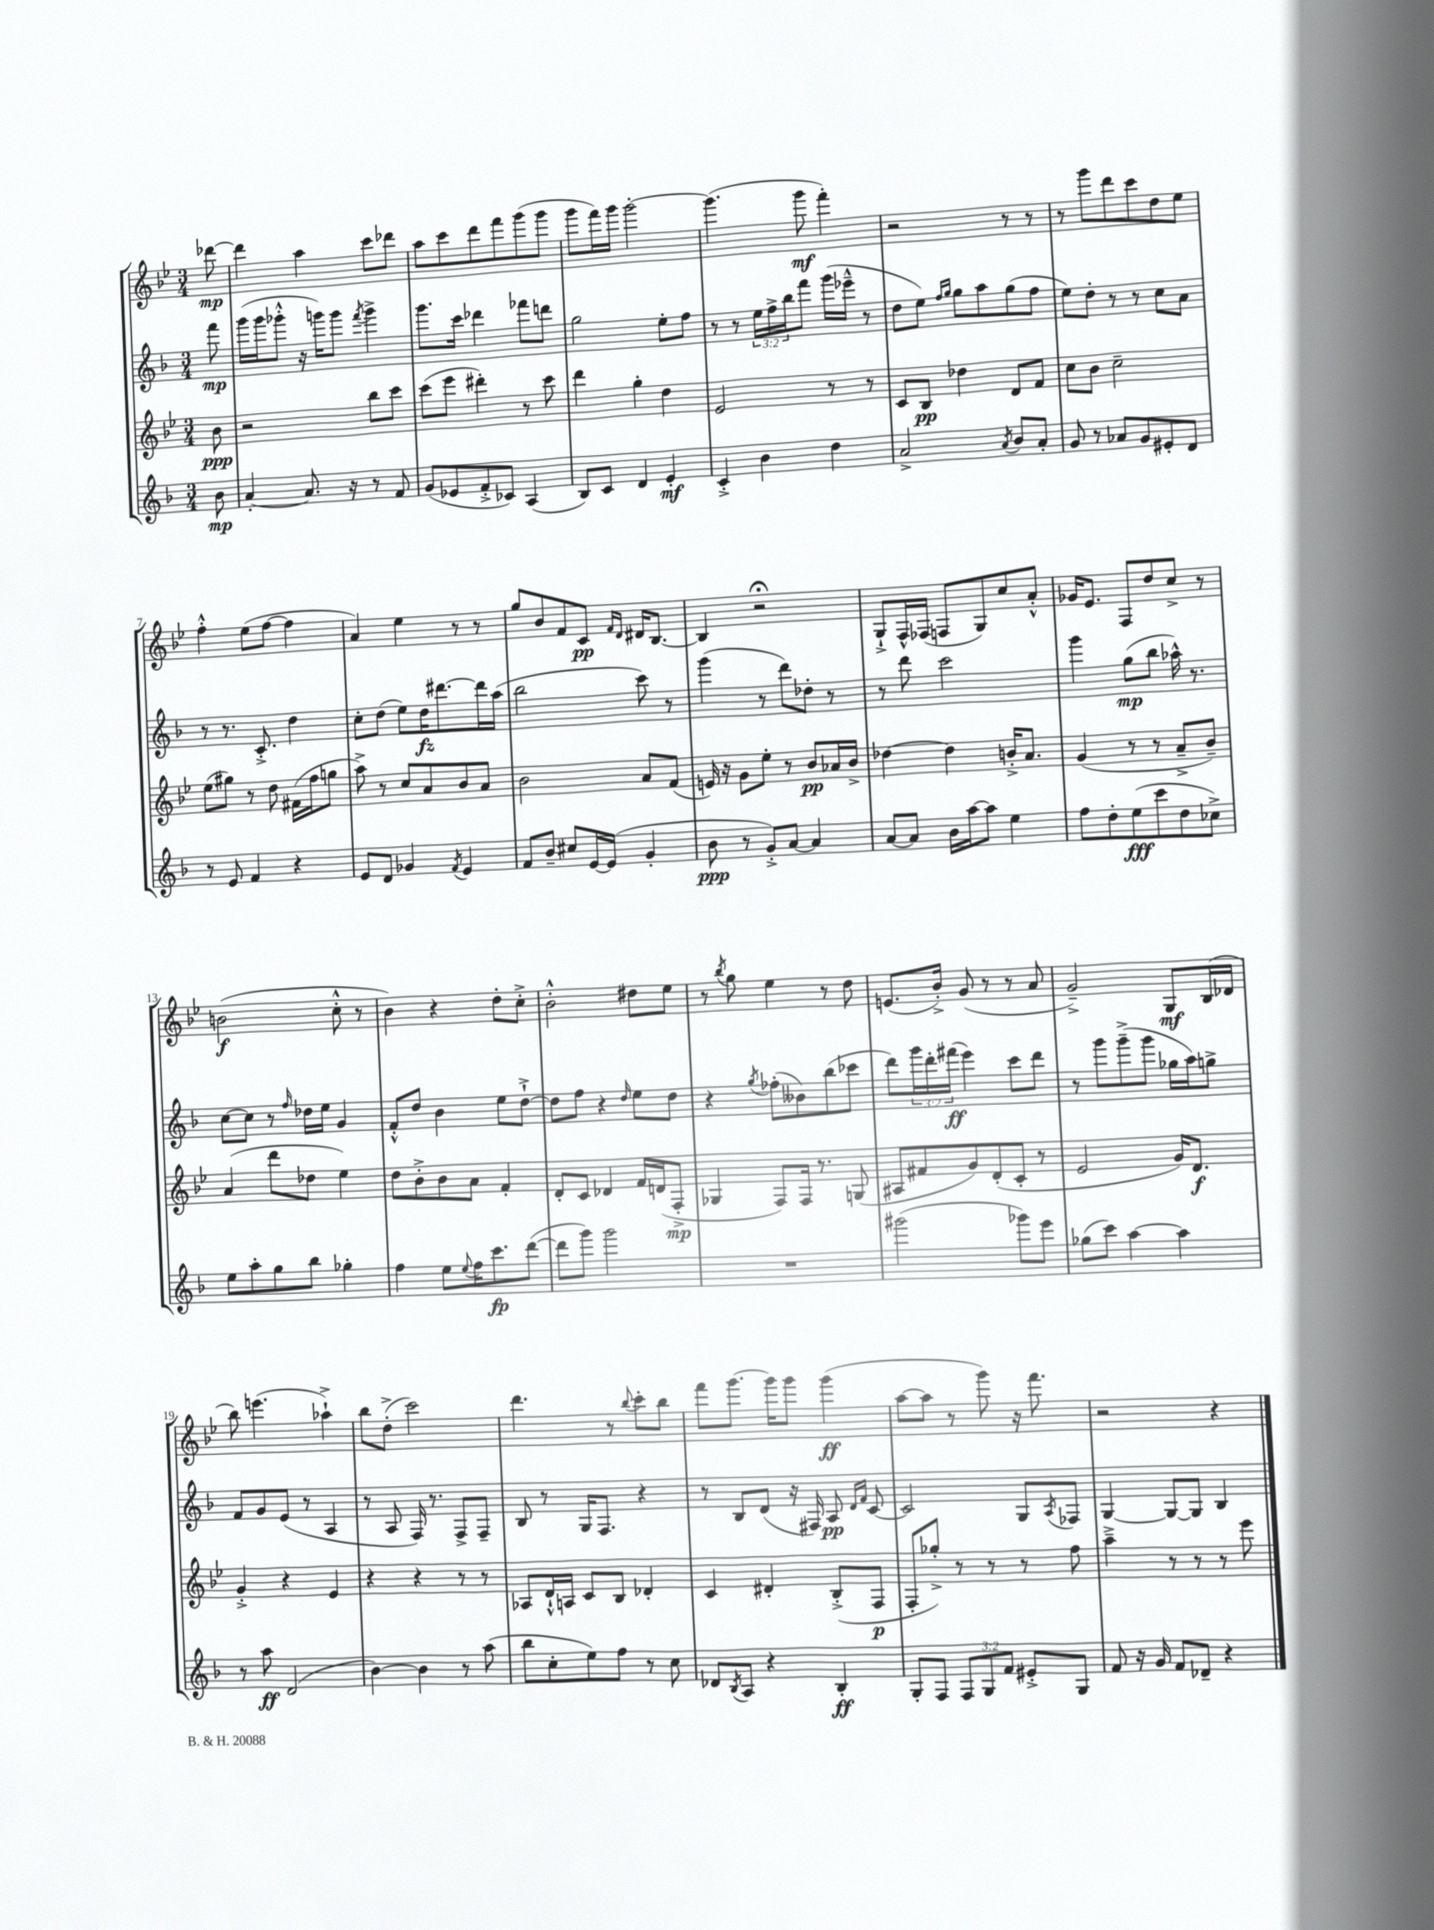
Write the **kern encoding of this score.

**kern	**kern	**kern	**kern
*staff4	*staff3	*staff2	*staff1
*clefG2	*clefG2	*clefG2	*clefG2
*k[b-]	*k[b-e-]	*k[b-]	*k[b-e-]
*M3/4	*M3/4	*M3/4	*M3/4
8b-	8b-	8fff	[8ddd-
=	=	=	=
[4a'	2r	(16ggg	4ddd-]
.	.	16ggg	.
.	.	8ggg-'^^	.
8.a]	.	16r	4aa
.	.	16ggg)	.
.	.	8ggg	.
16r	.	.	.
.	.	8qfff	.
8r	8bb-	4ggg^	8ccc
8f	8ccc	.	8ddd-
=	=	=	=
(8g	(8ccc	8.ggg	8aa
8e-	8eee-	.	8ccc
.	.	16ccc	.
8f'^	4ddd#')	4ddd-	8ddd
8c-)	.	.	8fff
(4A	8r	8fff-	(8ggg
.	8ccc	8ddd	8ggg
=	=	=	=
8B-)	4ddd	2gg	8ggg
8c	.	.	16fff)
.	.	.	16ggg
4d	4gg'	.	[2ggg'
4e'	4dd	8ee'	.
.	.	8ff	.
=	=	=	=
4c'^	2e-	8r	(4.ggg]
.	.	8r	.
4b-	.	24ee	.
.	.	24ff^	.
.	.	24bb-	.
.	.	8fff	8ggg
4dd	8r	(16ggg	4fff')
.	.	16eee-~^^	.
.	8r	8r	.
=	=	=	=
2a^	8c	8dd	2r
.	8B-	8ee)	.
.	.	16qqff	.
.	.	16qqgg	.
.	4dd-	8gg	.
.	.	8aa	.
8qa	.	.	.
8b-	8d	(8gg	8r
8a'	8f	8ff	8r
=	=	=	=
8g	8cc	8ee)	8r
8r	8b-	8dd'	8ggg
8a-	2cc~	8r	8ddd
8g	.	8r	8ccc
8e#'	.	8cc	8dd
8d	.	8a	8ee-
=	=	=	=
8r	(8ee-	8r	4ff'^^
8e	8gg#)	8.r	.
4f	8r	.	(8ee-
.	.	8.c'^	.
.	8dd	.	[8ff
4r	(16f#	4dd	4ff]
.	16ff	.	.
.	8gg	.	.
=	=	=	=
8e	8aa^)	8cc'	4a)
8d	8r	(8dd	.
4g-	8cc	8ee)	4ee-
.	8a	16dd	.
.	.	[8.ddd#	.
8qf	.	.	.
4e	8b-	.	8r
.	8a	16ddd#]	8r
.	.	(16aa	.
=	=	=	=
8f	2b-	2bb-	8gg
8b-~	.	.	8b-
8cc#	.	.	8f
[16e	.	.	8c
(16e]	.	.	.
.	.	.	16qqf
.	.	.	16qqd
4g'	8a	8ccc)	16d#
.	.	.	[8.B-
.	(8f	8r	.
=	=	=	=
8b-	16e)	(4ggg	4B-]
.	16r	.	.
8r	8g	.	.
8g'^)	8ee-'	8r	2r;
[8a	8r	8ddd)	.
4a]	8b-	8dd-'	.
.	16a-	8r	.
.	16b-^	.	.
=	=	=	=
[8a	[4dd-	8r	8G`^
8a]	.	8ddd	16F^^
.	.	.	(16F-
16b-	4dd-]	2ccc	8F
[16aa	.	.	.
8aa]	.	.	8G)
4ee	16b'^	.	8cc
.	8.a	.	.
.	.	.	8a'^^
=	=	=	=
8ff	(4g	4ggg	16g-
.	.	.	8.e-
8dd'	.	.	.
(8ee	8r	(8gg	8F
8ccc	8r	8bb-	8dd
8dd	8a~^	16aa-^^)	8cc^
.	.	8.r	.
8cc-^)	8b-~)	.	8r
=	=	=	=
8ee	(4a	[8cc	(2b
8aa'	.	8cc]	.
8gg	8ddd	8r	.
.	.	16qqff	.
8bb-	8dd-	16dd-	.
.	.	16ee	.
4gg-'	4ee-)	4g	8cc'^^
.	.	.	8r
=	=	=	=
4ff	8dd	8f'^^	4b-)
.	8b-'^	8dd	.
8ee	8b-	4b-	4r
8qqee	.	.	.
16ff	8a	.	.
8.ccc	.	.	.
.	4f'	8ee	8dd'
([8ddd	.	[8dd`^	8cc'^
=	=	=	=
8ddd]	8d'	8dd]	2b-'^^
8ggg)	8c	8ff	.
2ggg	4d-	4r	.
.	.	16qqdd	.
.	16f	8ee	8dd#
.	(16d	.	.
.	8F'^	8dd	8ee-
=	=	=	=
2.r	4G-	4r	8r
.	.	.	8qbb-
.	.	.	8gg
.	.	8qgg	.
.	8F)	(8ff-'	4ee-
.	16F	8b--)	.
.	8.r	.	.
.	.	(8bb-	8r
.	(8G	8ccc-	8dd
=	=	=	=
(2ggg#	8A#	8ddd)	(8.e
.	8f#	24ggg	.
.	.	24ddd'	.
.	.	.	16b-'^)
.	.	(24fff#	.
.	8g)	4eee)	(8g
.	(8d'	.	8r
8ggg-)	8c'	8ccc	8r
8eee	8r	8ddd	8a
=	=	=	=
(8gg-	2e-	8r	2g~^)
8ccc)	.	8ggg	.
[4aa	.	(8ggg~^	.
.	.	8ggg	.
4aa]	16g)	16gg-	8G
.	8.d	16aa)	.
.	.	8gg^	(16B-
.	.	.	16d-
=	=	=	=
8r	4g'^	8f	8bb-)
8aa	.	8g	(4.eee
(2d	4r	(8e	.
.	.	8r	.
.	4e-	4A	4aa-`^)
=	=	=	=
[4b-)	4r	8r	8bb-
.	.	8A	(8dd'^
4b-]	4r	16F)	2ccc)
.	.	8.r	.
8r	8r	8F^	.
(8aa	8r	8F~	.
=	=	=	=
8bb-	8A-	8B-	4.ddd
8cc'	16d`^^	8r	.
.	16A	.	.
8ee)	8c	16G	.
.	.	8.F	.
8ff	8B-	.	8r
.	.	.	8qqbb-
8r	4d-'	4r	8ccc'
8cc	.	.	8bb-
=	=	=	=
8d-	4c	8r	8fff
8qB-	.	.	.
8A	.	8B-	[8.ggg
4r	4d#'	(8d	.
.	.	.	16ggg]
.	.	16r	8ggg
.	.	16F#)	.
4B-'	(8B-'^	8A	(4ggg
.	.	16qqd	.
.	.	16qqf	.
.	8F	[8c	.
=	=	=	=
8G'	8F'	2c]	[8aa
8F	8gg-'^)	.	8aa]
12F	8r	.	8r
12G	.	.	.
.	8r	.	8ggg)
12f	.	.	.
8e#'^	8r	8G	16r
.	.	.	8.fff
.	.	8qA	.
8G	8ff	8F-	.
=	=	=	=
8f	4aa~^	[4G	2r
16r	.	.	.
16g	.	.	.
8f	8r	8G_	.
8d-~	8r	8G]	.
4r	8r	4B-	4r
.	8eee-	.	.
==	==	==	==
*-	*-	*-	*-
